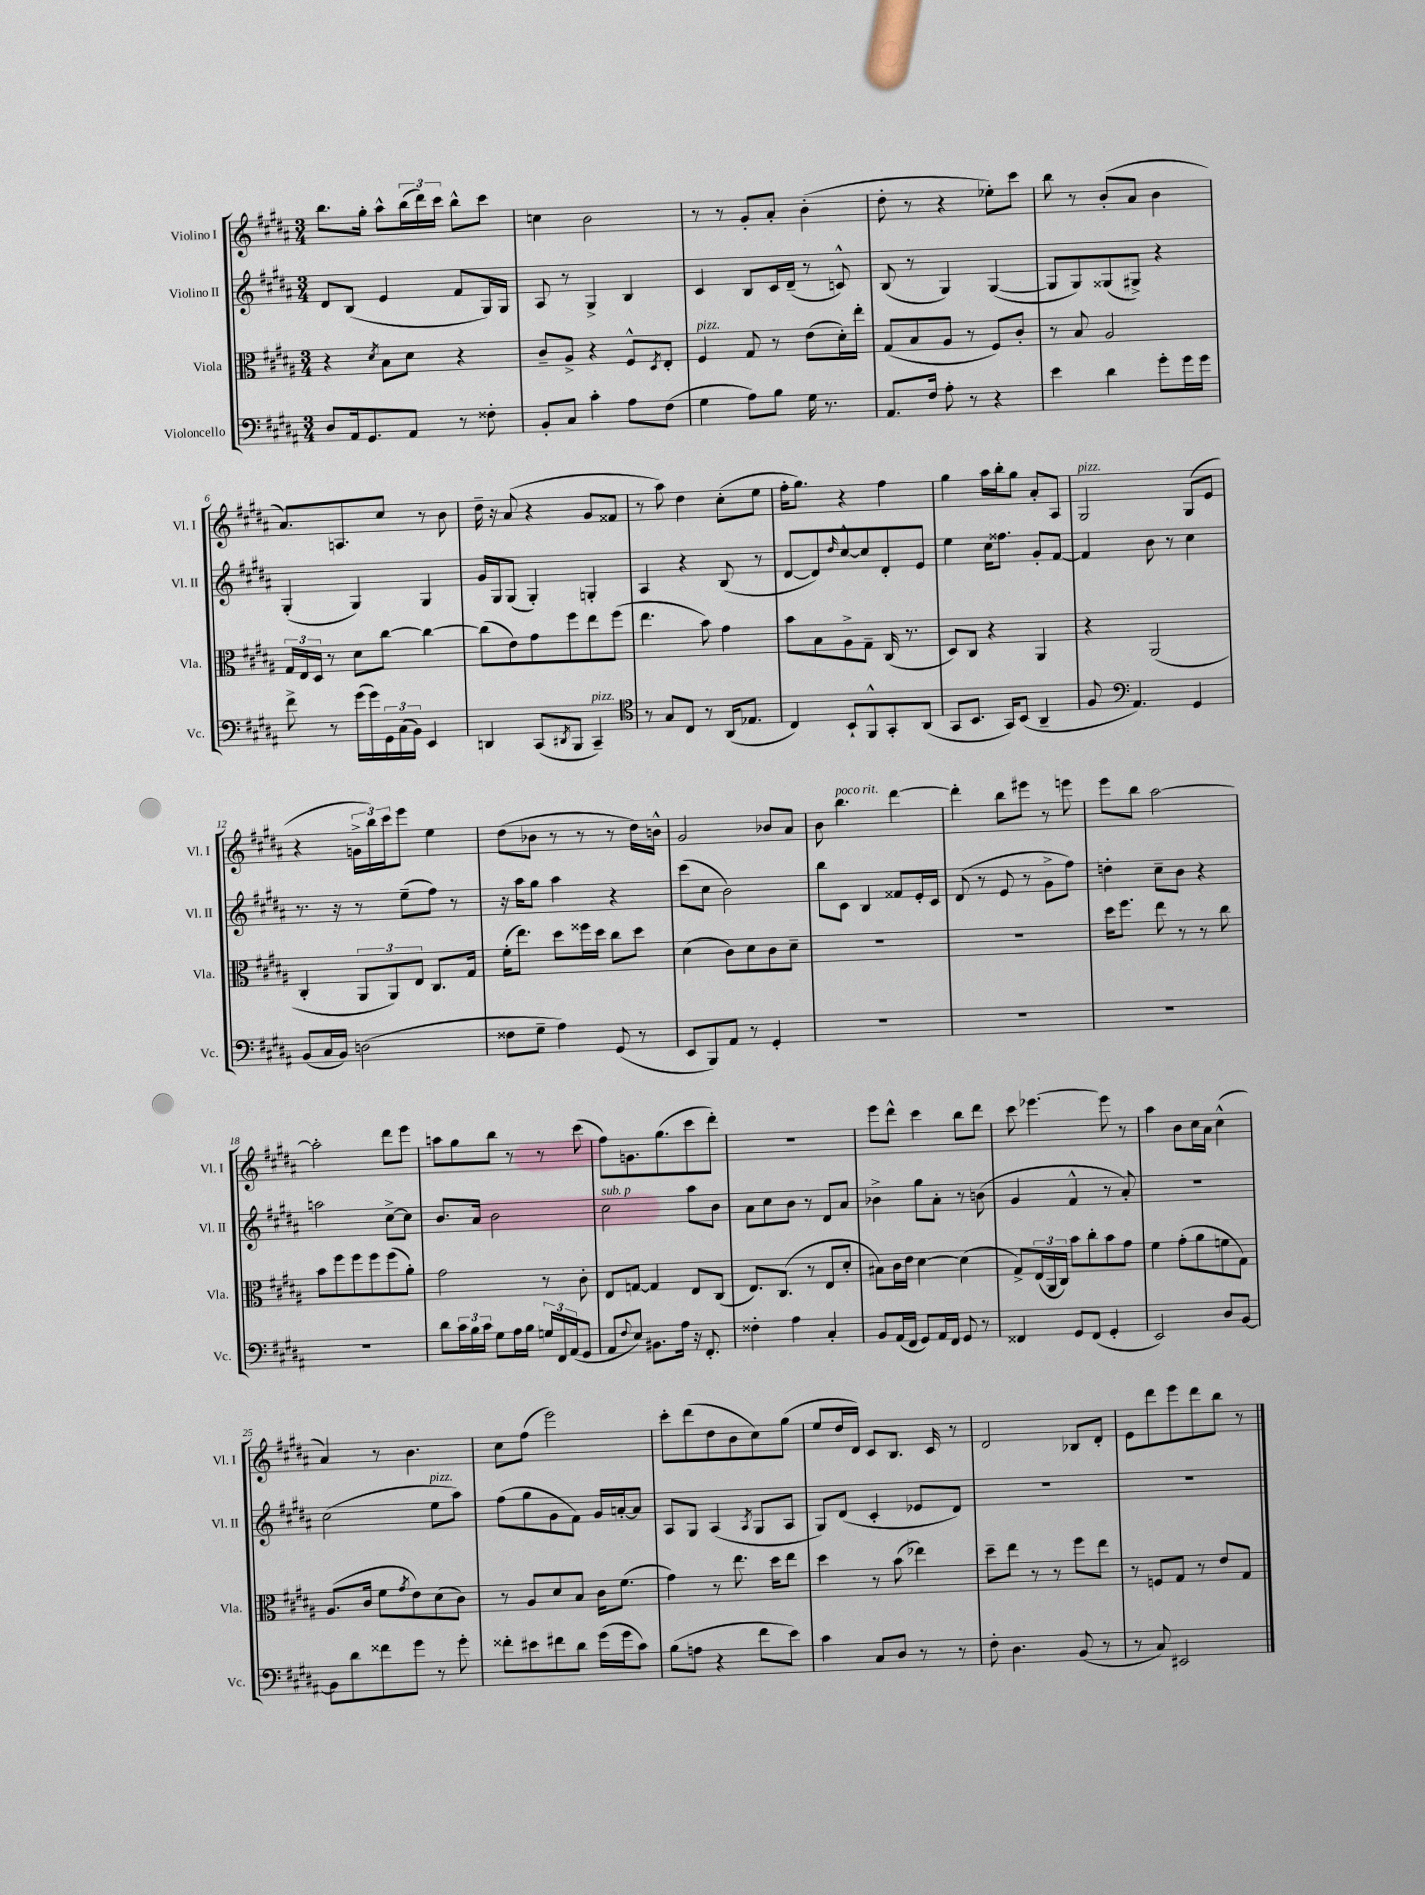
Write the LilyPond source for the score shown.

<<
\new StaffGroup <<
\new Staff = "s0" \with { instrumentName = "Violino I" shortInstrumentName = "Vl. I" } {
    \clef treble \key b \major \numericTimeSignature \time 3/4
    b''8. gis''16-. ais''8-^ \tuplet 3/2 { b''16( dis'''16) cis'''16 } b''8-^ cis'''8 |
    c''4 b'2 |
    r8 r8 gis'8-. ais'8-. b'4-.( |
    dis''8-. r8 r4 ees''8-.) cis'''8 |
    b''8 r8 b'8-.( ais'8 b'4 |
    ais'8.) a8. cis''8 r8 b'8 |
    dis''16-- r16 ais'8( r4 gis'8 fisis'8 |
    r8 ais''8) dis''4 cis''8-.( e''8 |
    fis''16-. gis''8.) r4 fis''4 |
    gis''4 ais''16 b''16-. gis''8 ais'8-. ais8 |
    gis2^\markup { \italic "pizz." } gis8( e'8 |
    r4 \tuplet 3/2 { g'16-> b''16) cis'''16 } e'''8 e''4 |
    dis''8( bes'8 r8 r8 r8 dis''16) b'16-^ |
    gis'2 bes'8 ais'8 |
    b'8 b''4.^\markup { \italic "poco rit." } dis'''4~ |
    dis'''4-. b''8 eis'''8 r8 e'''8 |
    e'''8 b''8 ais''2~ |
    ais''2-. dis'''8 e'''8 |
    a''8 gis''8 b''8 r8 r8 cis'''8( |
    fis''8) g'8. gis''8.( cis'''8 dis'''8-.) |
    R2. |
    e'''8 dis'''8-^ cis'''4 b''8 dis'''8 |
    cis'''8 ees'''4.~ ees'''8 r8 |
    ais''4 b'8 cis''16 ais'16 cis''4-^( |
    ais'4) r8 b'4. |
    cis''8 fis''8( e'''2) |
    cis'''8-. dis'''8( dis''8 b'8 cis''8) gis''8( |
    e''8 dis''16 dis'16) cis'8 b8. cis'16 r8 |
    dis'2 bes8 dis'8-. |
    e'8 dis'''8 e'''8 dis'''8 b''8 r8 \bar "|." |
}
\new Staff = "s1" \with { instrumentName = "Violino II" shortInstrumentName = "Vl. II" } {
    \clef treble \key b \major \numericTimeSignature \time 3/4
    dis'8 b8( e'4 fis'8 gis16) gis16 |
    ais8 r8 gis4-> b4 |
    cis'4 b8 cis'16 dis'16--( r8 c'8-^) |
    b8( r8 gis4) gis4~( |
    gis8 gis8) gisis8( gis8->) r4 |
    gis4-.( gis4) gis4 |
    gis'16 gis16 gis8( gis4-.) g4-. |
    ais4 r4 b8( r8 |
    dis'8~ dis'8) \grace { dis''16 } cis''8~-^ cis''8 dis'8-. e'8 |
    e''4 cis''16 fisis''8. gis'8-. fis'8~ |
    fis'4 b'8 r8 cis''4 |
    r8. r16 r8 e''8--( fis''8) r8 |
    r16 ais''16 gis''8 ais''4 r4 |
    cis'''8( cis''8 b'2) |
    b''8 cis'8 b4 fisis'8 e'16-. cis'16 |
    dis'8( r8 e'8 r8 gis'8-> fis''8) |
    d''4-. cis''8-- b'8 r4 |
    a''2 cis''8~-> cis''8 |
    b'8. ais'16 b'2 |
    cis''2^\markup { \italic "sub. p" } ais''8 b'8 |
    ais'8 cis''8 b'8 r8 dis'8 ais'8 |
    bes'4-> gis''8 ais'8-. r8 b'8( |
    gis'4 fis'4-^ r8 ais'8-.) |
    R2. |
    cis''2( e''8^\markup { \italic "pizz." } ais''8) |
    fis''8( gis''8 gis'8 fis'8) gis'16 a'16~-. a'8 |
    ais8 gis8 ais4( \acciaccatura { ais8 } gis8 ais8 |
    gis8) dis'8( cis'4-. ees'8 dis'8) |
    R2. |
    R2. \bar "|." |
}
\new Staff = "s2" \with { instrumentName = "Viola" shortInstrumentName = "Vla." } {
    \clef alto \key b \major \numericTimeSignature \time 3/4
    r4 \acciaccatura { dis'8 } b8 dis'8 r4 |
    cis'8-- ais8-> r4 fis8-^ \acciaccatura { dis8 } e8-. |
    fis4^\markup { \italic "pizz." } gis8 r8 e'8( dis'16-.) e''16-. |
    gis8( b8 ais8 r8 fis8) cis'8-. |
    r8 b8 ais2 |
    \tuplet 3/2 { gis16 e16 dis16 } r8 dis'8 cis''8~ cis''4~ |
    cis''8( e'8) gis'8 fis''8 e''8 fis''8( |
    e''4. b'8) gis'4 |
    b'8 b8 ais8-> gis8-- cis16( r8. |
    dis8) cis8 r4 ais,4 |
    r4 ais,2( |
    cis4-. \tuplet 3/2 { ais,8 ais,8) e8 } cis8. gis16 |
    fis'16-.( e''8.) dis''8 fisis''16 dis''16 cis''8 dis''8 |
    dis'4( cis'8) dis'8 cis'8 dis'8-- |
    R2. |
    R2. |
    dis''16 fis''8. e''8 r8 r8 cis''8 |
    b'8 fis''8 fis''8 fis''8 fis''8( ais'8-.) |
    gis'2 r8 cis'8-. |
    e8 g8~ g4 e8 cis8( |
    e8.) cis8.( r8 e8 dis'8-. |
    bis8) cis'16 e'16 dis'4~ dis'4( |
    gis8->) \tuplet 3/2 { e16( ais,16 cis16) } b'8 cis''8-. b'8 gis'8 |
    fis'4 gis'8-.( ais'8 f'8 gis8) |
    ais8.( cis'16 fis'8 \acciaccatura { gis'8 } e'8) dis'8( cis'8) |
    r8 ais8 dis'8 b8 cis'16 fis'8.( |
    gis'4) r8 e''8. dis''16 e''8 |
    dis''4 r8 b'8( ees''4) |
    dis''8-- e''8 r8 r8 fis''8 e''8 |
    r8 f8 gis8 r8 e'8 gis8 \bar "|." |
}
\new Staff = "s3" \with { instrumentName = "Violoncello" shortInstrumentName = "Vc." } {
    \clef bass \key b \major \numericTimeSignature \time 3/4
    dis8 ais,16 gis,8. ais,8 r8 fisis8-. |
    b,8-. cis8 cis'4-. ais8 fis8( |
    gis4 ais8) b8 gis16 r8. |
    ais,8. fis16 ais8-. r8 r4 |
    e'4 dis'4 gis'8-. gis'16 gis'16 |
    fis'8-> r8 gis'16( gis'16) \tuplet 3/2 { gis,16 cis16( b,16) } e,4 |
    d,4 cis,8( \acciaccatura { dis,8 } b,,8 cis,4--^\markup { \italic "pizz." }) |
    \clef tenor r8 gis8 cis8 r8 ais,16( ees8. |
    cis4) b,8-! fis,8-^ gis,8-. ais,8( |
    gis,8 b,8. gis,16) b,8( ais,4-- |
    fis8 \clef bass ais,4.) gis,4 |
    b,8( cis16 b,16) d2( |
    fisis8 gis8-- ais4) gis,8( r8 |
    e,8 b,,8) ais,8 r8 gis,4-. |
    R2. |
    R2. |
    R2. |
    R2. |
    dis'8 \tuplet 3/2 { cis'16 b16 cis'16 } gis8 ais16 b16 \tuplet 3/2 { g16 fis,16 ais,16( } gis,8 |
    ais,8 \appoggiatura { fis8 } e8) bis,8. ais16 r16 fis,8.-. |
    fisis4-. ais4 cis4-. |
    b,8 ais,16( fis,16 gis,8) ais,16 fis,16 gis,8 r8 |
    fisis,4 gis,8 fisis,8( gis,4-. |
    e,2) dis8 b,8~ |
    b,8 dis'8 fisis'8 gis'8 r8 gis'8-. |
    fisis'8-. eis'8 fis'8 dis'8 gis'16( gis'16 cis'8) |
    b8( a8 r4 fis'8 e'8) |
    cis'4 cis8 dis8 r8 r8 |
    fis8-. dis4. b,8( r8 |
    r8 cis8) eis,2 \bar "|." |
}
>>
>>
